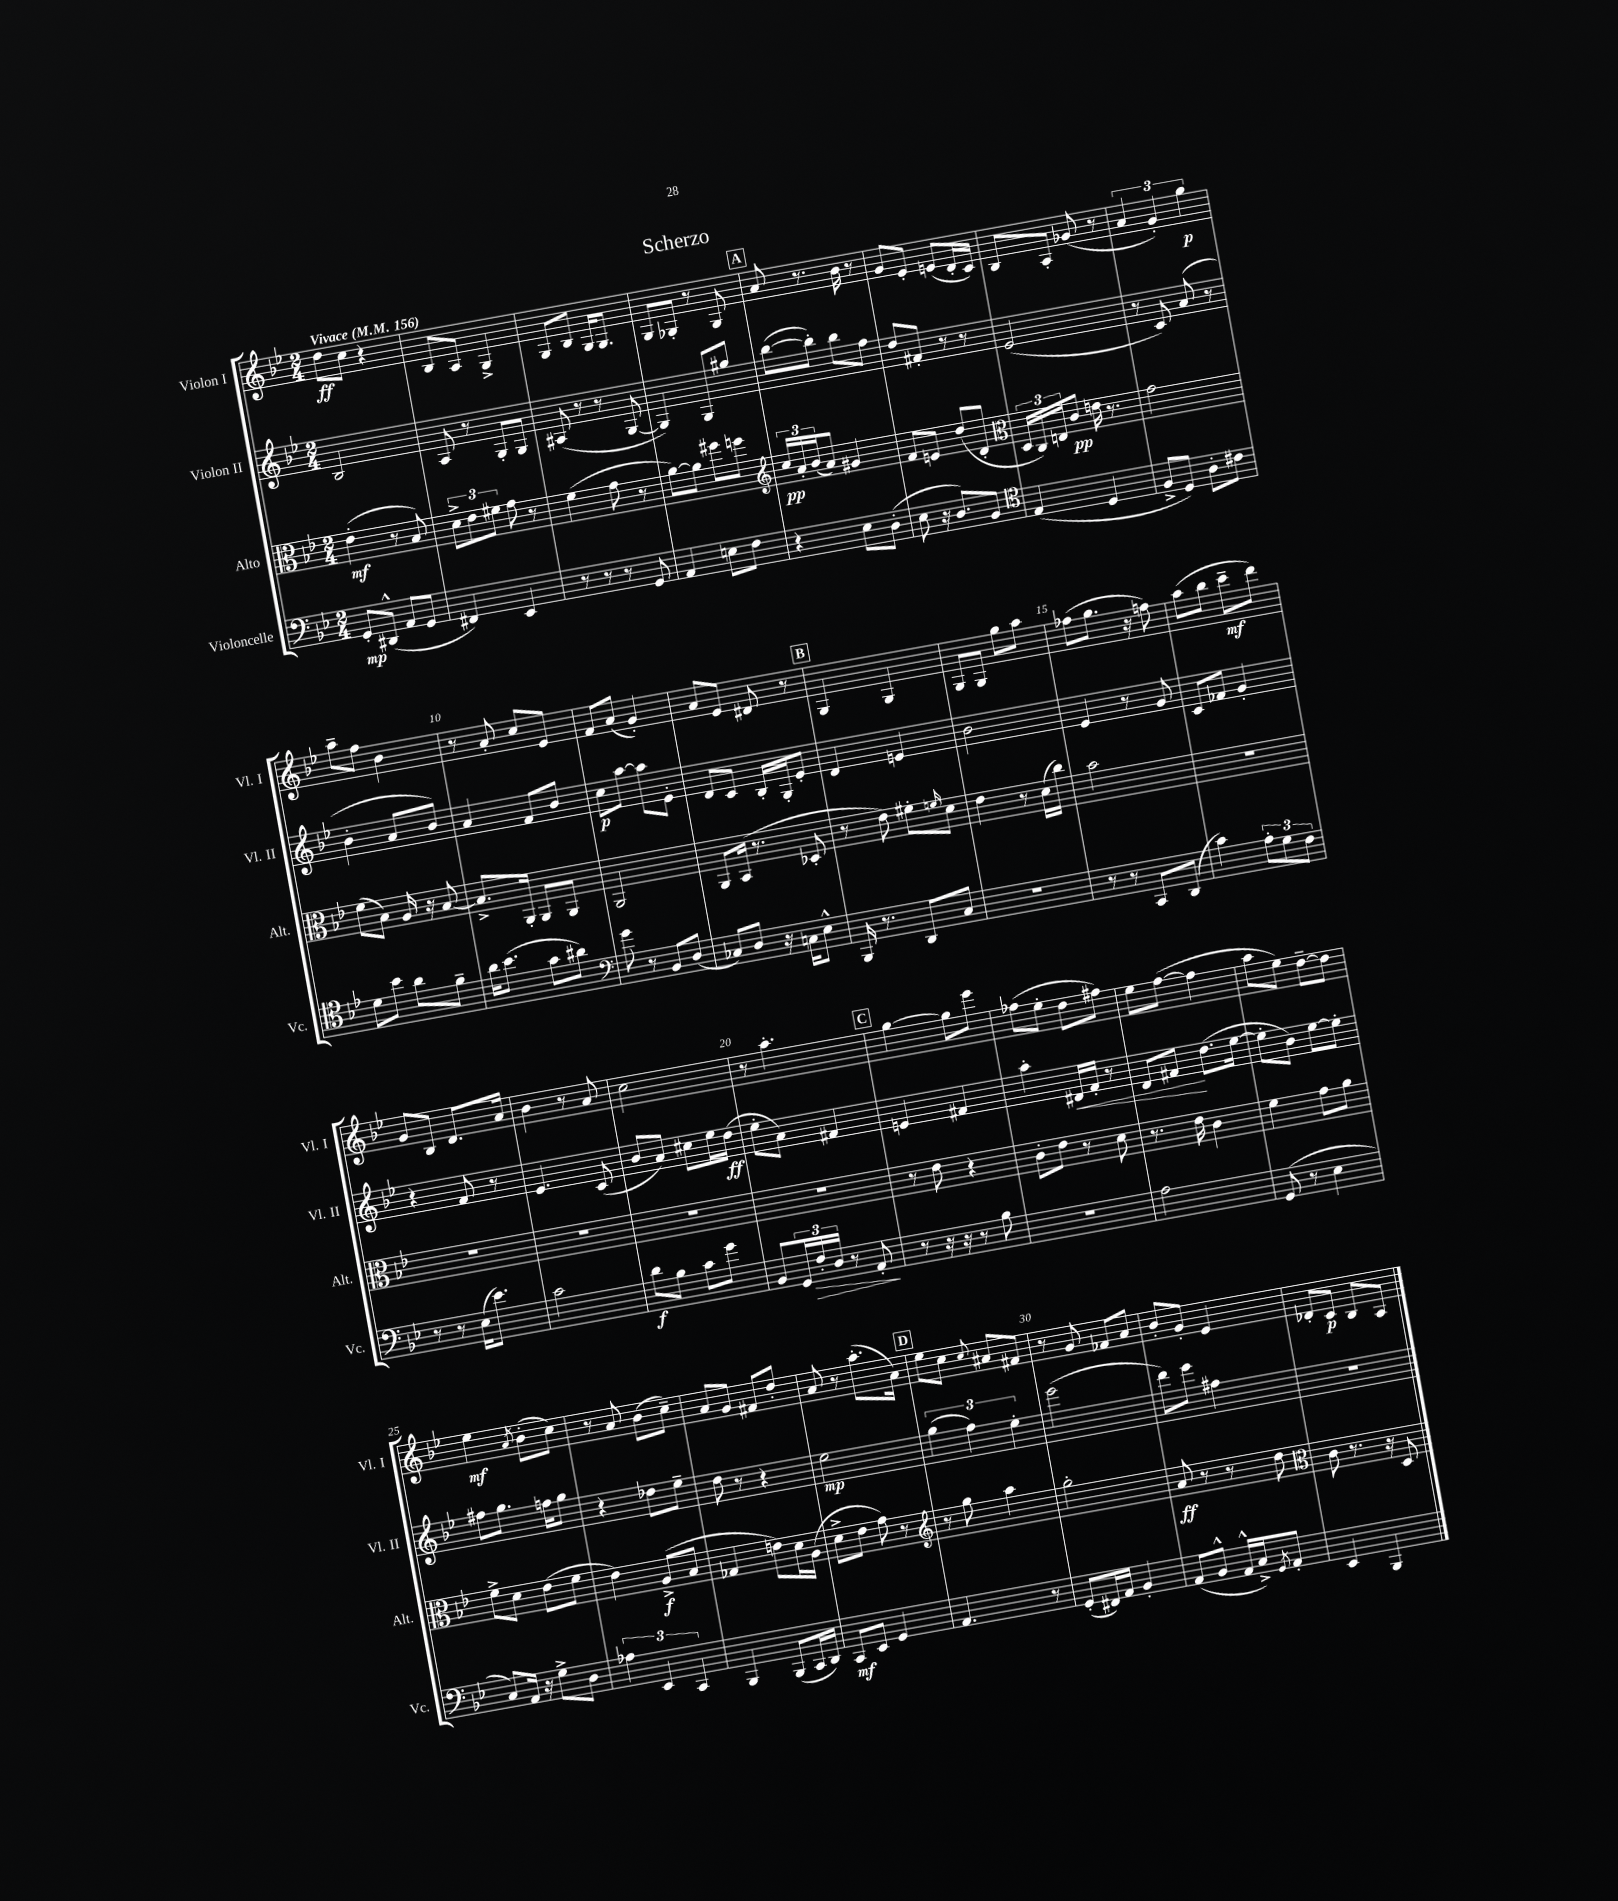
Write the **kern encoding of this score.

**kern	**dynam	**kern	**dynam	**kern	**dynam	**kern	**dynam
*part4	*part4	*part3	*part3	*part2	*part2	*part1	*part1
*staff4	*staff4	*staff3	*staff3	*staff2	*staff2	*staff1	*staff1
*I"Violoncelle	*	*I"Alto	*	*I"Violon II	*	*I"Violon I	*
*I'Vc.	*	*I'Alt.	*	*I'Vl. II	*	*I'Vl. I	*
*clefF4	*	*clefC3	*	*clefG2	*	*clefG2	*
*k[b-e-]	*	*k[b-e-]	*	*k[b-e-]	*	*k[b-e-]	*
*M2/4	*	*M2/4	*	*M2/4	*	*M2/4	*
*MM156	*	*MM156	*	*MM156	*	*MM156	*
=1	=1	=1	=1	=1	=1	=1	=1
!	!	!	!	!	!	!LO:TX:a:B:t=Vivace	!
8GG'/L	mp	(4e-'\	mf	2B-/	.	8dd\L	ff
(8DD#X^^/J	.	.	.	.	.	8cc\J	.
8AA/L	.	8r	.	.	.	4r	.
8GG/J	.	8B-/)	.	.	.	.	.
=2	=2	=2	=2	=2	=2	=2	=2
4FF#X/)	.	12d^\L	.	8A/	.	8B-/L	.
.	.	12e-\	.	.	.	.	.
.	.	.	.	8r	.	8A/J	.
.	.	12f#X\J	.	.	.	.	.
4EE-/	.	8g\	.	8G'/L	.	4G^/	.
.	.	8r	.	8G/J	.	.	.
=3	=3	=3	=3	=3	=3	=3	=3
8r	.	(4f\	.	(8A#X/	.	8G/L	.
8r	.	.	.	8r	.	8B-/J	.
8r	.	8g\	.	8r	.	16G/KL	.
.	.	.	.	.	.	8.G/J	.
8GG/	.	8r	.	[8G/	.	.	.
=4	=4	=4	=4	=4	=4	=4	=4
4AA/	.	[8a\L)	.	4G/])	.	8G/L	.
.	.	8a\J]	.	.	.	8G-X'/J	.
8En\L	.	8ff#X\L	.	8G/L	.	8r	.
8F\J	.	8ffn\J	.	8gg#X/J	.	8G-/	.
!!LO:REH:place=s1:t=A
=5	=5	=5	=5	=5	=5	=5	=5
*	*	*clefG2	*	*	*	*	*
4r	.	24cc/LL	pp	([8bb-\L	.	8a/	.
.	.	24a'/	.	.	.	.	.
.	.	(24b-/J	.	.	.	.	.
.	.	8a/J)	.	8bb-'\J])	.	8.r	.
8E-\L	.	4g#X/	.	8bb-\L	.	.	.
.	.	.	.	.	.	16b-\	.
(8D'\J	.	.	.	8ff\J	.	8r	.
=6	=6	=6	=6	=6	=6	=6	=6
8E-\	.	8f/L	.	8dd/L	.	8g/L	.
16r	.	8en/J	.	8f#X'/J	.	8e-'/J	.
8.D/L)	.	.	.	.	.	.	.
.	.	(8dd/L	.	8r	.	(8en/L	.
8BB-/J	.	8d'/J	.	8r	.	16d'/L	.
.	.	.	.	.	.	16c/JJ)	.
=7	=7	=7	=7	=7	=7	=7	=7
*clefC4	*	*clefC3	*	*	*	*	*
(4E-/	.	24D/LL	.	(2e-/	.	8B-/L	.
.	.	24C/)	.	.	.	.	.
.	.	24En/J	.	.	.	.	.
.	.	8c/J	pp	.	.	8A'/J	.
4D/	.	16en\	.	.	.	(8g-X/	.
.	.	8.r	.	.	.	.	.
.	.	.	.	.	.	8r	.
=8	=8	=8	=8	=8	=8	=8	=8
8F^/L	.	2g\	.	8r	.	6a/	.
8D/J)	.	.	.	8c/)	.	.	.
.	.	.	.	.	.	6g'/)	.
8A'\L	.	.	.	(8a/	.	.	.
.	.	.	.	.	.	6gg\	p
8c#X\J	.	.	.	8r	.	.	.
!!LO:LB:g=z
=9	=9	=9	=9	=9	=9	=9	=9
8d\L	.	(8f\L	.	4b-'\	.	8aa~\L	.
8b-\J	.	8B-\J)	.	.	.	8ff\J	.
8a\L	.	16A/	.	8a/L	.	4b-\	.
.	.	16r	.	.	.	.	.
8f~\J	.	[8B-/	.	8b-/J)	.	.	.
=10	=10	=10	=10	=10	=10	=10	=10
16a\KL	.	8.B-^/L]	.	4a/	.	8r	.
(8.b-\J	.	.	.	.	.	.	.
.	.	.	.	.	.	8a'/	.
.	.	16AA'/Jk	.	.	.	.	.
8g\L	.	8AA/L	.	8f/L	.	8cc/L	.
8a#X\J)	.	8AA/J	.	8b-/J	.	8e-/J	.
=11	=11	=11	=11	=11	=11	=11	=11
*clefF4	*	*	*	*	*	*	*
8g\	.	2AA/	.	8cc\L	p	8f/L	.
8r	.	.	.	[8aa\J	.	(8a/J	.
8BB-/L	.	.	.	8aa\L]	.	4g'/)	.
(8D/J	.	.	.	8e-'\J	.	.	.
=12	=12	=12	=12	=12	=12	=12	=12
8C-X/L)	.	8AA/L	.	8d/L	.	8a/L	.
8D/J	.	(16BB-/Jk	.	8c/J	.	8e-/J	.
.	.	8.r	.	.	.	.	.
16r	.	.	.	16B-'/LL	.	8d#X/	.
16Cn\KL	.	.	.	16G'/J	.	.	.
8E-^^\J	.	8D-X'/	.	8e-'/J	.	8r	.
!!LO:REH:place=s1:t=B
=13	=13	=13	=13	=13	=13	=13	=13
16BBB-/	.	8r	.	4d/	.	4G/	.
8.r	.	.	.	.	.	.	.
.	.	8e-\)	.	.	.	.	.
8DD/L	.	8f#X'\L	.	4en/	.	4G/	.
.	.	16qqfn/	.	.	.	.	.
8C/J	.	8d\J	.	.	.	.	.
=14	=14	=14	=14	=14	=14	=14	=14
2r	.	4e-\	.	2b-\	.	8G/L	.
.	.	.	.	.	.	8G/J	.
.	.	8r	.	.	.	8gg\L	.
.	.	(16d\LL	.	.	.	8aa\J	.
.	.	16cc\JJ)	.	.	.	.	.
=15	=15	=15	=15	=15	=15	=15	=15
8r	.	2b-\	.	4e-/	.	(8ff-X\L	.
8r	.	.	.	.	.	8.gg\J	.
8CC/L	.	.	.	8r	.	.	.
.	.	.	.	.	.	16r	.
(8DD/J	.	.	.	8g/	.	8ffn\)	.
=16	=16	=16	=16	=16	=16	=16	=16
4c\)	.	2r	.	8c/L	.	(8aa\L	.
.	.	.	.	8f-X/J	.	8bb-\J	.
12A'\L	.	.	.	4g'/	.	8ccc~\L	mf
12G\	.	.	.	.	.	.	.
.	.	.	.	.	.	8ddd\J)	.
12F\J	.	.	.	.	.	.	.
!!LO:LB:g=z
=17	=17	=17	=17	=17	=17	=17	=17
8r	.	2r	.	4r	.	8g/L	.
8r	.	.	.	.	.	8B-/J	.
(16E-\KL	.	.	.	8f/	.	8.d/L	.
8.e-\J)	.	.	.	.	.	.	.
.	.	.	.	8r	.	.	.
.	.	.	.	.	.	16a/Jk	.
=18	=18	=18	=18	=18	=18	=18	=18
2c\	.	2r	.	4.e-/	.	4b-\	.
.	.	.	.	.	.	8r	.
.	.	.	.	(8c/	.	8a/	.
=19	=19	=19	=19	=19	=19	=19	=19
8d\L	f	2r	.	8b-/L	.	2cc\	.
8B-\J	.	.	.	8a/J)	.	.	.
8c\L	.	.	.	8cc#X\L	.	.	.
8g\J	.	.	.	16ee-\L	.	.	.
.	.	.	.	(16dd\JJ	ff	.	.
=20	=20	=20	=20	=20	=20	=20	=20
8BB-/L	.	2r	.	8ee-'\L	.	8r	.
24GG/L	.	.	.	8a\J)	.	4.aa'\	.
!	!LO:HP:b	!	!	!	!	!	!
24F'/	>	.	.	.	.	.	.
24D/JJ	.	.	.	.	.	.	.
8r	.	.	.	4f#X/	.	.	.
8AA'/	.	.	.	.	.	.	.
.	]	.	.	.	.	.	.
!!LO:REH:place=s1:t=C
=21	=21	=21	=21	=21	=21	=21	=21
8r	.	8r	.	4en/	.	[4gg\	.
16r	.	8e-\	.	.	.	.	.
16r	.	.	.	.	.	.	.
8r	.	4r	.	4f#X/	.	8gg\L]	.
8B-\	.	.	.	.	.	8eee-\J	.
=22	=22	=22	=22	=22	=22	=22	=22
2r	.	8c'\L	.	4aa'\	.	(8ff-X\L	.
.	.	8e-\J	.	.	.	8ee-'\J	.
!	!	!	!	!	!LO:HP:b	!	!
.	.	8r	.	16d#X/LL	<	8dd\L	.
.	.	.	.	16f'/JJ	.	.	.
.	.	8d\	.	8r	.	8ff#X\J)	.
=23	=23	=23	=23	=23	=23	=23	=23
2A\	.	8.r	.	8d/L	.	8ee-\L	.
.	.	.	.	8f#X/J	.	([8ff\J	.
.	.	16e-\	.	.	.	.	.
.	.	4c\	.	(8.dd\L	[	4ff\]	.
.	.	.	.	[16ee-\Jk	.	.	.
=24	=24	=24	=24	=24	=24	=24	=24
(8GG/	.	4f\	.	8ee-'\L]	.	8aa\L	.
8r	.	.	.	8b-\J)	.	8ee-\J)	.
4E-\	.	8g\L	.	[8ee-\L	.	[8dd~\L	.
.	.	8a\J	.	8ee-'\J]	.	8dd\J]	.
!!LO:LB:g=z
=25	=25	=25	=25	=25	=25	=25	=25
8C/L)	.	8f^\L	.	8ff#X\L	.	4ee-\	mf
16AA/Jk	.	8d\J	.	8.gg\J	.	.	.
16r	.	.	.	.	.	.	.
.	.	.	.	.	.	8qa/	.
8G^\L	.	(8e-\L	.	.	.	(8b-'\L	.
.	.	.	.	16ffn\KL	.	.	.
8D\J	.	8f\J	.	8gg\J	.	8cc\J)	.
=26	=26	=26	=26	=26	=26	=26	=26
6A-X\	.	4e-\)	.	4r	.	8r	.
.	.	.	.	.	.	8a/	.
6EE-/	.	.	.	.	.	.	.
.	.	(8A^/L	f	8dd-X\L	.	(8b-\L	.
6CC/	.	.	.	.	.	.	.
.	.	8B-/J	.	8ee-~\J	.	8cc~\J)	.
=27	=27	=27	=27	=27	=27	=27	=27
4BBB-/	.	4G-X/	.	8dd\	.	8a/L	.
.	.	.	.	8r	.	8g/J	.
(8BBB-/L	.	8en\L)	.	4r	.	8f#X/L	.
16CC/L	.	16d\L	.	.	.	8dd'/J	.
16DD/JJ)	.	(16A\JJ	.	.	.	.	.
=28	=28	=28	=28	=28	=28	=28	=28
8CC/L	mf	8d^\L	.	2ee-\	mp	8a/	.
8EE-/J	.	8e-\J	.	.	.	8r	.
4GG/	.	8g\)	.	.	.	(8.aa'\L	.
.	.	8r	.	.	.	.	.
.	.	.	.	.	.	16a\Jk)	.
!!LO:REH:place=s1:t=D
=29	=29	=29	=29	=29	=29	=29	=29
*	*	*clefG2	*	*	*	*	*
4.AA/	.	8r	.	(6gg\	.	8ee-\L	.
.	.	8gg\	.	.	.	8cc\J	.
.	.	.	.	6ff\)	.	.	.
.	.	.	.	.	.	8qqcc/	.
.	.	4aa\	.	.	.	8a#X/L	.
.	.	.	.	6ee-'\	.	.	.
8r	.	.	.	.	.	8f#X/J	.
=30	=30	=30	=30	=30	=30	=30	=30
(8GG'/L	.	2gg'\	.	(2eee-\	.	8r	.
16FF#X/L)	.	.	.	.	.	8g/	.
16AA/JJ	.	.	.	.	.	.	.
4BB-'/	.	.	.	.	.	8f-X/L	.
.	.	.	.	.	.	8a/J	.
=31	=31	=31	=31	=31	=31	=31	=31
(8AA/L	.	8a/	ff	8ddd\L)	.	8b-'/L	.
8BB-^^/J	.	8r	.	8eee-\J	.	8g'/J	.
16AA^^/LL	.	8r	.	4ff#X\	.	4e-/	.
16C^/J)	.	.	.	.	.	.	.
8qGG/	.	.	.	.	.	.	.
8AA'/J	.	8dd\	.	.	.	.	.
=32	=32	=32	=32	=32	=32	=32	=32
*	*	*clefC3	*	*	*	*	*
4EE-/	.	8c\	.	2r	.	8d-X'/L	.
.	.	8.r	.	.	.	8c/J	p
4BBB-/	.	.	.	.	.	8B-/L	.
.	.	16r	.	.	.	.	.
.	.	8D/	.	.	.	8A/J	.
==	==	==	==	==	==	==	==
*-	*-	*-	*-	*-	*-	*-	*-
